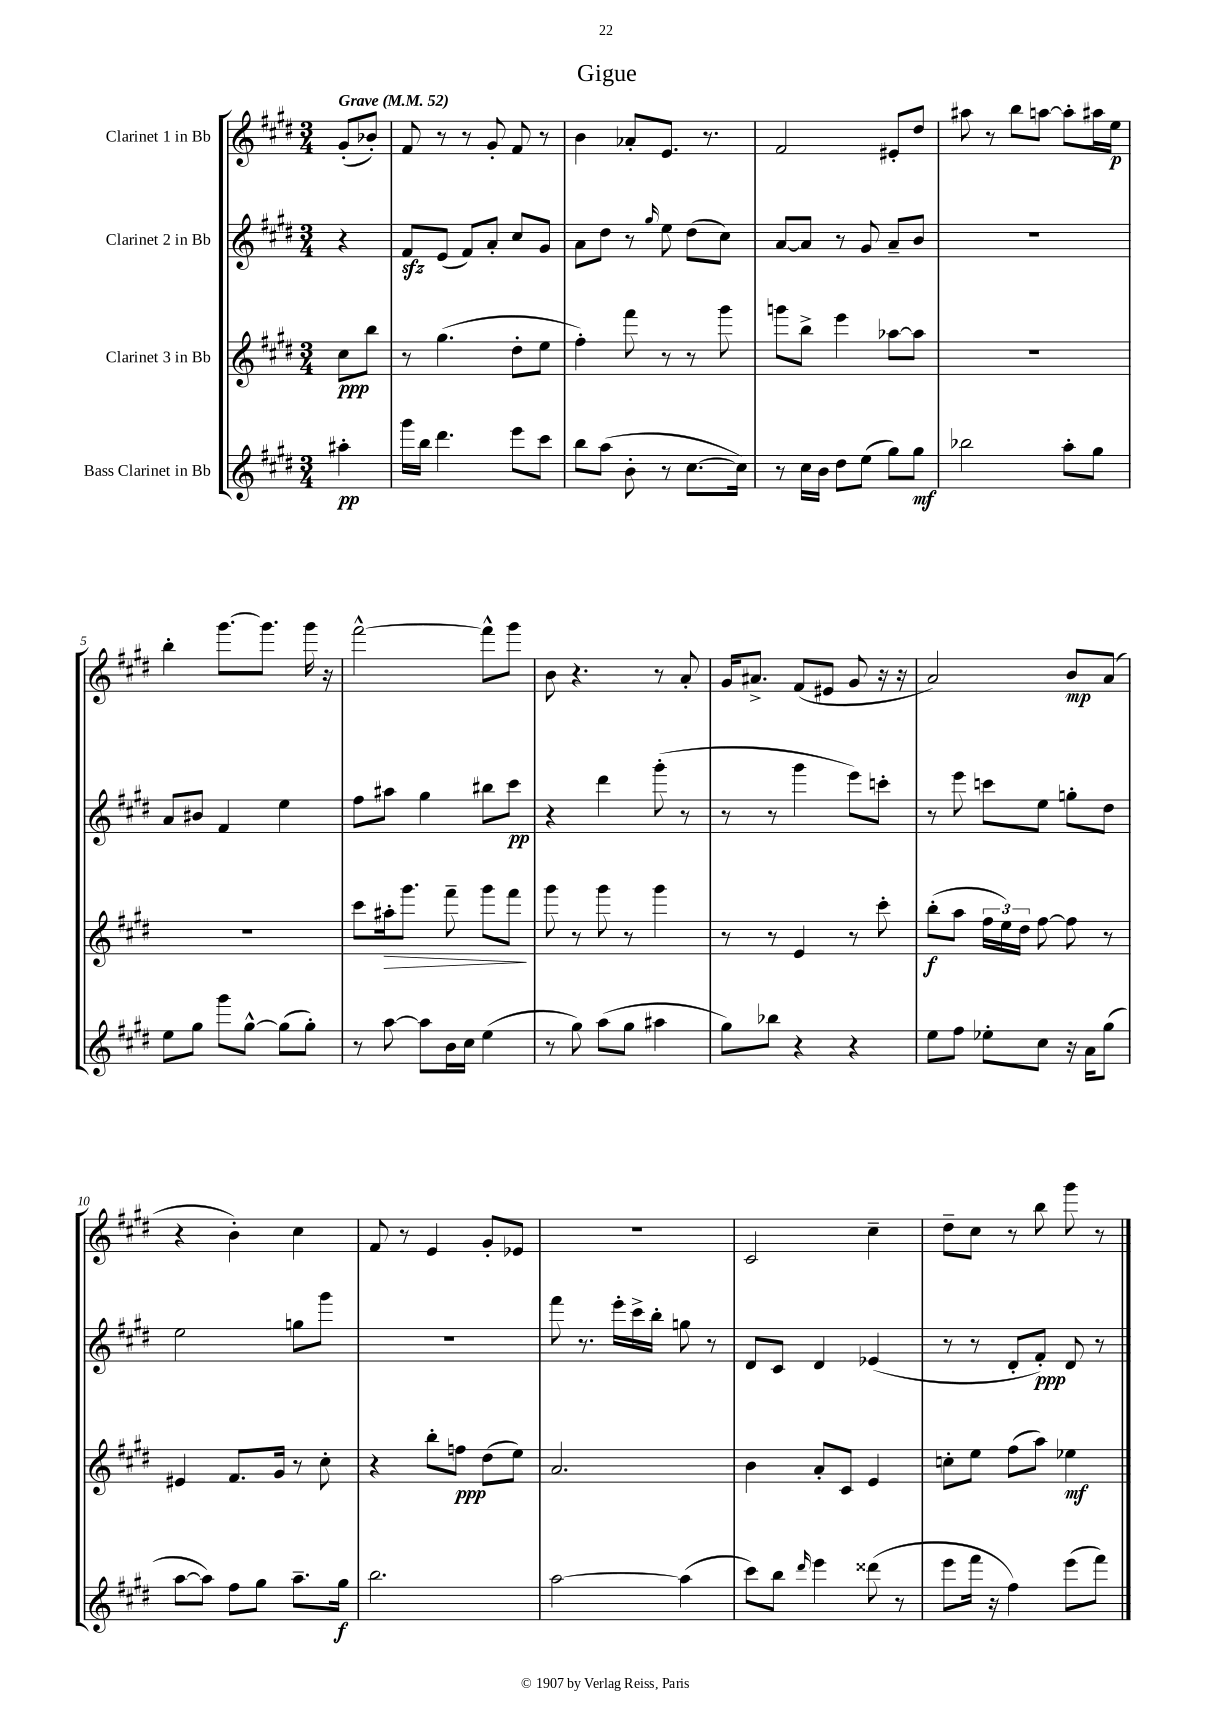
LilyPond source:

\header { title = "Gigue" }
<<
\new StaffGroup <<
\new Staff = "s0" \with { instrumentName = "Clarinet 1 in Bb" } {
    \clef treble \key e \major \numericTimeSignature \time 3/4 \partial 4 \tempo "Grave" 4 = 52
    \autoBeamOff gis'8[-.( bes'8]-.) |
    fis'8 r8 r8 gis'8-. fis'8 r8 |
    b'4 aes'8[-. e'8.] r8. |
    fis'2 eis'8[-. dis''8] |
    ais''8 r8 b''8[ a''8]~ a''8[-. ais''16 e''16]\p |
    b''4-. gis'''8.[~ gis'''8.] gis'''16 r16 |
    fis'''2~-^ fis'''8[-^ gis'''8] |
    b'8 r4. r8 a'8-. |
    gis'16[ ais'8.]-> fis'8[( eis'8] gis'8 r16 r16 |
    a'2) b'8[\mp a'8]( |
    r4 b'4-.) cis''4 |
    fis'8 r8 e'4 gis'8[-. ees'8] |
    R2. |
    cis'2 cis''4-- |
    dis''8[-- cis''8] r8 b''8 gis'''8 r8 \bar "|." |
}
\new Staff = "s1" \with { instrumentName = "Clarinet 2 in Bb" } {
    \clef treble \key e \major \numericTimeSignature \time 3/4 \partial 4
    \autoBeamOff r4 |
    fis'8[\sfz e'8]( fis'8[) a'8]-. cis''8[ gis'8] |
    a'8[ dis''8] r8 \grace { gis''16 } e''8 dis''8[( cis''8]) |
    a'8[~ a'8] r8 gis'8 a'8[-- b'8] |
    R2. |
    a'8[ bis'8] fis'4 e''4 |
    fis''8[ ais''8] gis''4 bis''8[ cis'''8]\pp |
    r4 dis'''4 gis'''8-.( r8 |
    r8 r8 gis'''4 e'''8[) c'''8]-. |
    r8 e'''8 c'''8[ e''8] g''8[-. dis''8] |
    e''2 g''8[ gis'''8] |
    R2. |
    fis'''8 r8. e'''16[-. cis'''16-> b''16]-. g''8 r8 |
    dis'8[ cis'8] dis'4 ees'4( |
    r8 r8 dis'8[-. fis'8]-.\ppp) dis'8 r8 \bar "|." |
}
\new Staff = "s2" \with { instrumentName = "Clarinet 3 in Bb" } {
    \clef treble \key e \major \numericTimeSignature \time 3/4 \partial 4
    \autoBeamOff cis''8[\ppp b''8] |
    r8 gis''4.( dis''8[-. e''8] |
    fis''4-.) fis'''8 r8 r8 gis'''8 |
    g'''8[ b''8]-> e'''4 aes''8[~ aes''8] |
    R2. |
    R2. |
    cis'''8[ ais''16-.\> gis'''8.] fis'''8-- gis'''8[ fis'''8]\! |
    gis'''8 r8 gis'''8 r8 gis'''4 |
    r8 r8 e'4 r8 cis'''8-. |
    b''8[-.\f( a''8] \tuplet 3/2 { fis''16[ e''16) dis''16] } fis''8~ fis''8 r8 |
    eis'4 fis'8.[ gis'16] r8 cis''8-. |
    r4 b''8[-. f''8]\ppp dis''8[( e''8]) |
    a'2. |
    b'4 a'8[-. cis'8] e'4 |
    c''8[-. e''8] fis''8[( a''8]) ees''4\mf \bar "|." |
}
\new Staff = "s3" \with { instrumentName = "Bass Clarinet in Bb" } {
    \clef treble \key e \major \numericTimeSignature \time 3/4 \partial 4
    \autoBeamOff ais''4-.\pp |
    gis'''16[ b''16] dis'''4. e'''8[ cis'''8] |
    b''8[ a''8]( b'8-. r8 cis''8.[~ cis''16]) |
    r8 cis''16[ b'16] dis''8[ e''8]( gis''8[) gis''8]\mf |
    bes''2 a''8[-. gis''8] |
    e''8[ gis''8] gis'''8[ gis''8]~-^ gis''8[( gis''8]-.) |
    r8 a''8~ a''8[ b'16 cis''16] e''4( |
    r8 gis''8) a''8[( gis''8] ais''4 |
    gis''8[) bes''8] r4 r4 |
    e''8[ fis''8] ees''8[-. cis''8] r16 a'16[ gis''8]( |
    a''8[~ a''8]) fis''8[ gis''8] a''8.[-- gis''16]\f |
    b''2. |
    a''2~ a''4( |
    cis'''8[) b''8] \grace { dis'''16 } e'''4 disis'''8( r8 |
    e'''8[ fis'''16] r16 fis''4) e'''8[( fis'''8]) \bar "|." |
}
>>
>>
